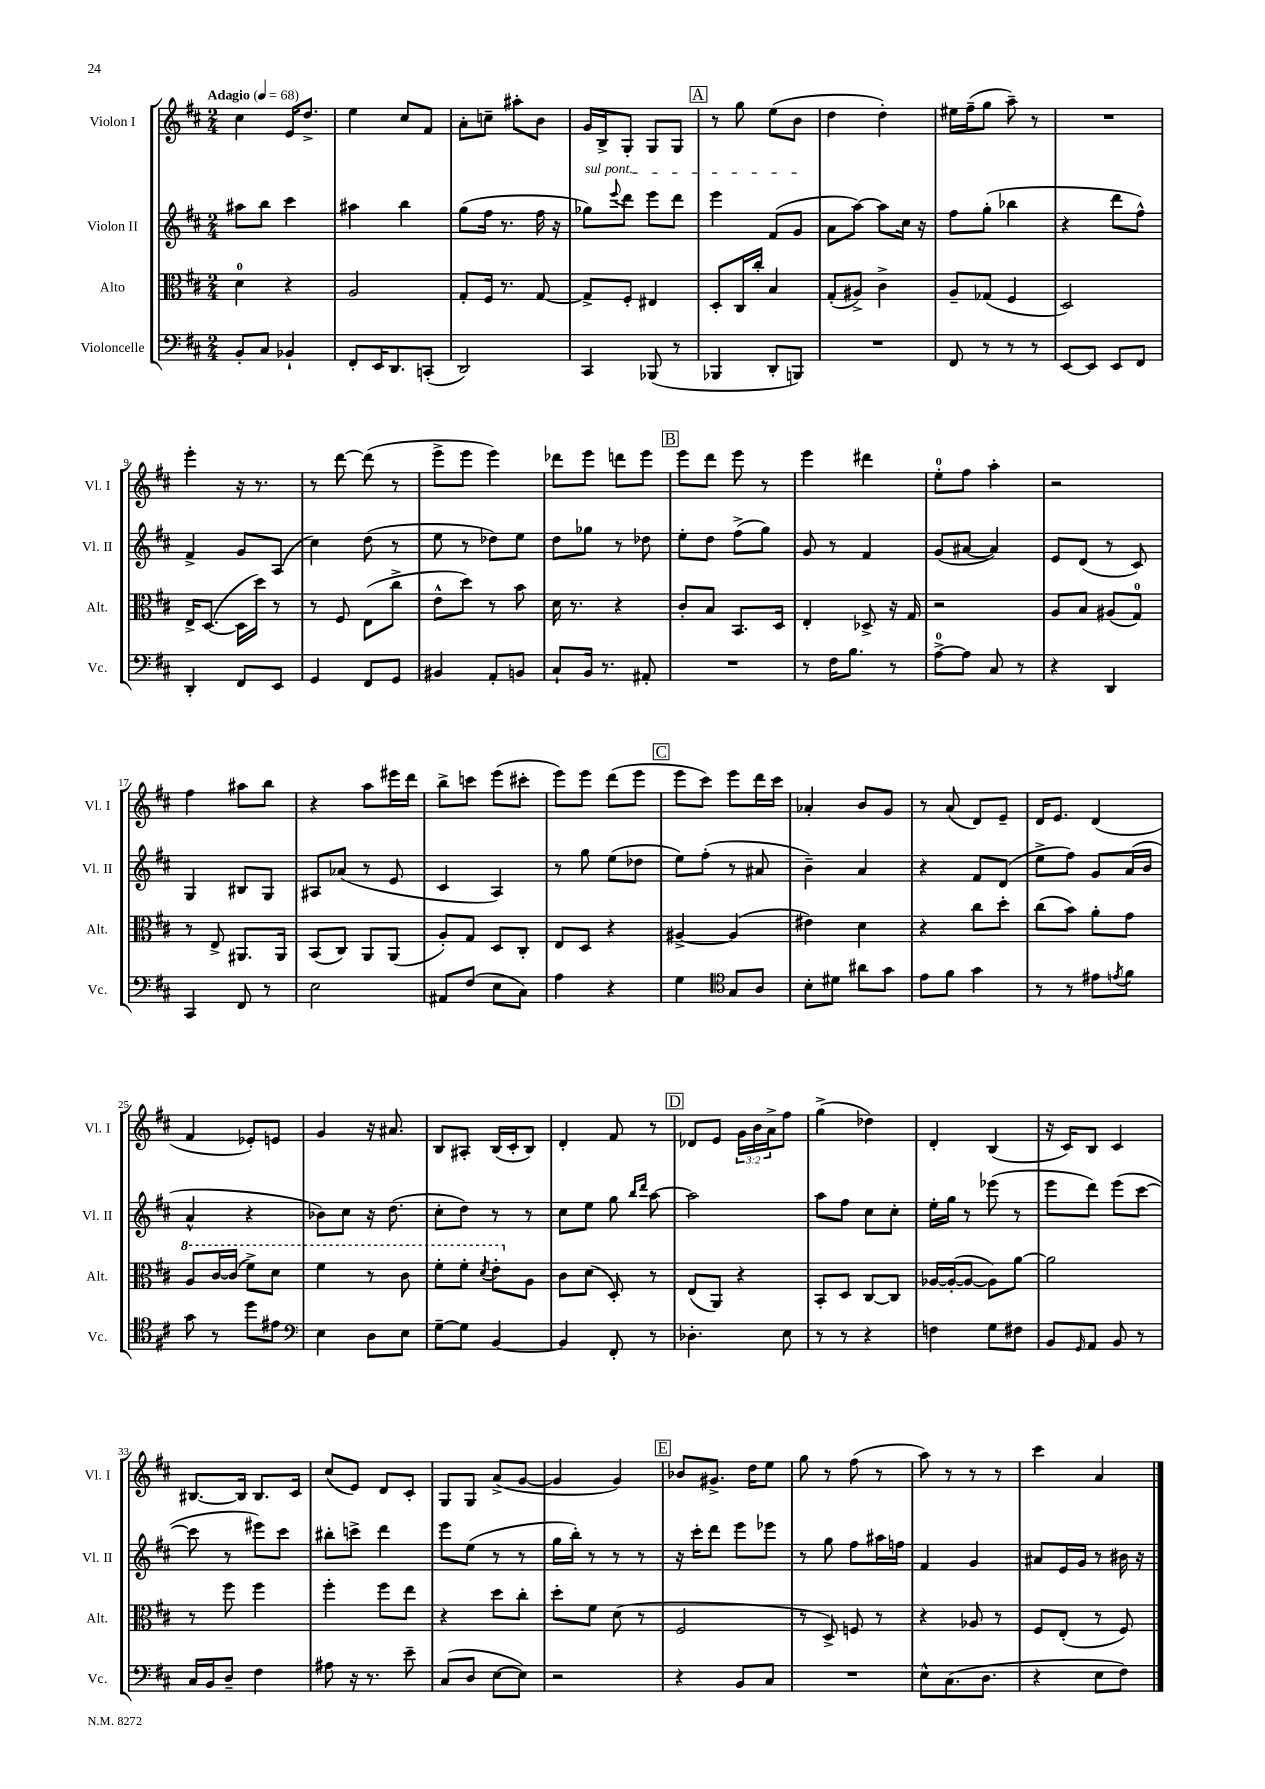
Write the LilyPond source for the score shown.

<<
\new StaffGroup <<
\new Staff = "s0" \with { instrumentName = "Violon I" shortInstrumentName = "Vl. I" } {
    \clef treble \key d \major \numericTimeSignature \time 2/4 \override Staff.TupletNumber.text = #tuplet-number::calc-fraction-text \tempo "Adagio" 4 = 68
    cis''4 e'16 d''8.-> |
    e''4 cis''8 fis'8 |
    a'8-. c''8-- ais''8-. b'8 |
    g'16 b16-> g8-. g8 g8 |
    \mark \markup { \box "A" } r8 g''8 e''8( b'8 |
    d''4 d''4-.) |
    eis''16 fis''16--( g''8 a''8--) r8 |
    R2 |
    e'''4-. r16 r8. |
    r8 d'''8~ d'''8( r8 |
    e'''8-> e'''8 e'''4) |
    des'''8 e'''8 d'''8 e'''8 |
    \mark \markup { \box "B" } e'''8 d'''8 e'''8 r8 |
    e'''4 dis'''4 |
    e''8-0-. fis''8 a''4-. |
    r2 |
    fis''4 ais''8 b''8 |
    r4 a''8 eis'''16 d'''16 |
    b''8-> c'''8 e'''8( cis'''8-. |
    e'''8) e'''8 d'''8( e'''8 |
    \mark \markup { \box "C" } e'''8 cis'''8) e'''8 d'''16 cis'''16 |
    aes'4-. b'8 g'8 |
    r8 a'8( d'8) e'8-- |
    d'16 e'8. d'4( |
    fis'4 ees'8-.) e'8 |
    g'4 r16 ais'8. |
    b8 ais8-. b16( cis'16-. b8) |
    d'4-. fis'8 r8 |
    \mark \markup { \box "D" } des'8 e'8 \tuplet 3/2 { g'16 b'16 a'16-> } fis''8 |
    g''4->( des''4) |
    d'4-. b4( |
    r16 cis'16) b8 cis'4 |
    bis8.~ bis16 bis8. cis'16 |
    cis''8( e'8) d'8 cis'8-. |
    g8 g8 a'8->( g'8~ |
    g'4 g'4) |
    \mark \markup { \box "E" } bes'8 gis'8.-> d''16 e''8 |
    g''8 r8 fis''8( r8 |
    a''8) r8 r8 r8 |
    cis'''4 a'4 \bar "|." |
}
\new Staff = "s1" \with { instrumentName = "Violon II" shortInstrumentName = "Vl. II" } {
    \clef treble \key d \major \numericTimeSignature \time 2/4
    ais''8 b''8 cis'''4 |
    ais''4 b''4 |
    g''8( fis''16 r8. fis''16 r16 |
    \once \override TextSpanner.bound-details.left.text = \markup { \italic "sul pont." } ges''8\startTextSpan) \appoggiatura { e'''8 } d'''8 e'''8 d'''8 |
    \mark \markup { \box "A" } e'''4 fis'8( g'8\stopTextSpan |
    a'8 a''8~) a''8 cis''16 r16 |
    fis''8 g''8-.( bes''4 |
    r4 d'''8 fis''8-^) |
    fis'4-> g'8 a8( |
    cis''4) d''8( r8 |
    e''8 r8 des''8) e''8 |
    d''8 ges''8 r8 des''8 |
    \mark \markup { \box "B" } e''8-. d''8 fis''8->( g''8) |
    g'8 r8 fis'4 |
    g'8( ais'8~ ais'4) |
    e'8 d'8( r8 cis'8) |
    g4 bis8 g8 |
    ais8 aes'8( r8 e'8 |
    cis'4 a4) |
    r8 g''8 e''8( des''8 |
    \mark \markup { \box "C" } e''8) fis''8-.( r8 ais'8 |
    b'4--) a'4 |
    r4 fis'8 d'8( |
    e''8-> fis''8) g'8 a'16( b'16 |
    a'4-^ r4 |
    bes'8) cis''8 r16 d''8.( |
    cis''8-. d''8) r8 r8 |
    cis''8 e''8 g''8 \grace { b''16 d'''16 } a''8~ |
    \mark \markup { \box "D" } a''2 |
    a''8 fis''8 cis''8 cis''8-. |
    e''16-. g''16 r8 ees'''8( r8 |
    e'''8 d'''8) e'''8( cis'''8~ |
    cis'''8 r8 eis'''8) cis'''8 |
    bis''8-. c'''8-> d'''4 |
    e'''8 e''8( r8 r8 |
    g''16 b''16-.) r8 r8 r8 |
    \mark \markup { \box "E" } r16 cis'''16-. d'''8 e'''8 ees'''8 |
    r8 g''8 fis''8 ais''16 f''16 |
    fis'4 g'4 |
    ais'8 e'16 g'16 r8 bis'16 r16 \bar "|." |
}
\new Staff = "s2" \with { instrumentName = "Alto" shortInstrumentName = "Alt." } {
    \clef alto \key d \major \numericTimeSignature \time 2/4
    d'4-0 r4 |
    a2 |
    g8-. fis16 r8. g8~ |
    g8-> fis8-. eis4 |
    \mark \markup { \box "A" } d8-. cis16 cis''16-. b4 |
    g8-.( ais8->) cis'4-> |
    a8-- ges8( fis4 |
    d2) |
    e16-> d8.~( d16 d''16) r8 |
    r8 fis8 e8( cis''8-> |
    e'8-^ d''8) r8 b'8 |
    d'16 r8. r4 |
    \mark \markup { \box "B" } cis'8-. b8 b,8. d16 |
    e4-. des8-> r16 g16 |
    r2 |
    a8 b8 ais8( g8-0) |
    r8 e8-> ais,8. ais,16 |
    b,8( cis8) a,8 a,8( |
    a8-.) g8 d8 cis8-. |
    e8 d8 r4 |
    \mark \markup { \box "C" } ais4~-> ais4( |
    eis'4) d'4 |
    r4 cis''8 d''8-. |
    cis''8( b'8) a'8-. g'8 |
    \ottava #1 a'8 cis''16~ cis''16( fis''8->) d''8 |
    fis''4 r8 cis''8 |
    fis''8-. fis''8-. \acciaccatura { d''8 } e''8-. \ottava #0 a8 |
    cis'8 d'8( d8-.) r8 |
    \mark \markup { \box "D" } e8( a,8) r4 |
    b,8-. d8 cis8~ cis8 |
    aes16~ aes16~-.( aes8~ aes8) a'8~ |
    a'2 |
    r8 fis''8 fis''4 |
    fis''4-. fis''8 e''8 |
    r4 d''8 cis''8-. |
    d''8-. fis'8 d'8( r8 |
    \mark \markup { \box "E" } fis2 |
    r8 d8->) f8 r8 |
    r4 aes8 r8 |
    fis8 e8-.( r8 fis8) \bar "|." |
}
\new Staff = "s3" \with { instrumentName = "Violoncelle" shortInstrumentName = "Vc." } {
    \clef bass \key d \major \numericTimeSignature \time 2/4
    b,8-. cis8 bes,4-! |
    fis,8-. e,16 d,8. c,8-.( |
    d,2) |
    cis,4 bes,,8( r8 |
    \mark \markup { \box "A" } bes,,4 d,8-. b,,8) |
    R2 |
    fis,8 r8 r8 r8 |
    e,8~ e,8 e,8 fis,8 |
    d,4-. fis,8 e,8 |
    g,4 fis,8 g,8 |
    bis,4 a,8-. b,8 |
    cis8-! b,16 r8. ais,8-. |
    \mark \markup { \box "B" } R2 |
    r8 fis16 b8. r8 |
    a8-0~-> a8 cis8 r8 |
    r4 d,4 |
    cis,4 fis,8 r8 |
    e2 |
    ais,8 fis8( e8 cis8) |
    a4 r4 |
    \mark \markup { \box "C" } g4 \clef tenor g8 a8 |
    b8-. dis'8 ais'8 g'8 |
    e'8 fis'8 g'4 |
    r8 r8 eis'8 \acciaccatura { e'8 } fis'8 |
    g'8 r8 d''8 eis'8 |
    \clef bass e4 d8 e8 |
    g8~-- g8 b,4~ |
    b,4 fis,8-. r8 |
    \mark \markup { \box "D" } des4.-. e8 |
    r8 r8 r4 |
    f4 g8 fis8 |
    b,8 \grace { g,16 } a,8 b,8 r8 |
    cis16 b,16 d8-- fis4 |
    ais8 r16 r8. e'8-- |
    cis8( d8 e8~ e8) |
    r2 |
    \mark \markup { \box "E" } r4 b,8 cis8 |
    R2 |
    e8-^ cis8.( d8. |
    r4 e8 fis8) \bar "|." |
}
>>
>>
